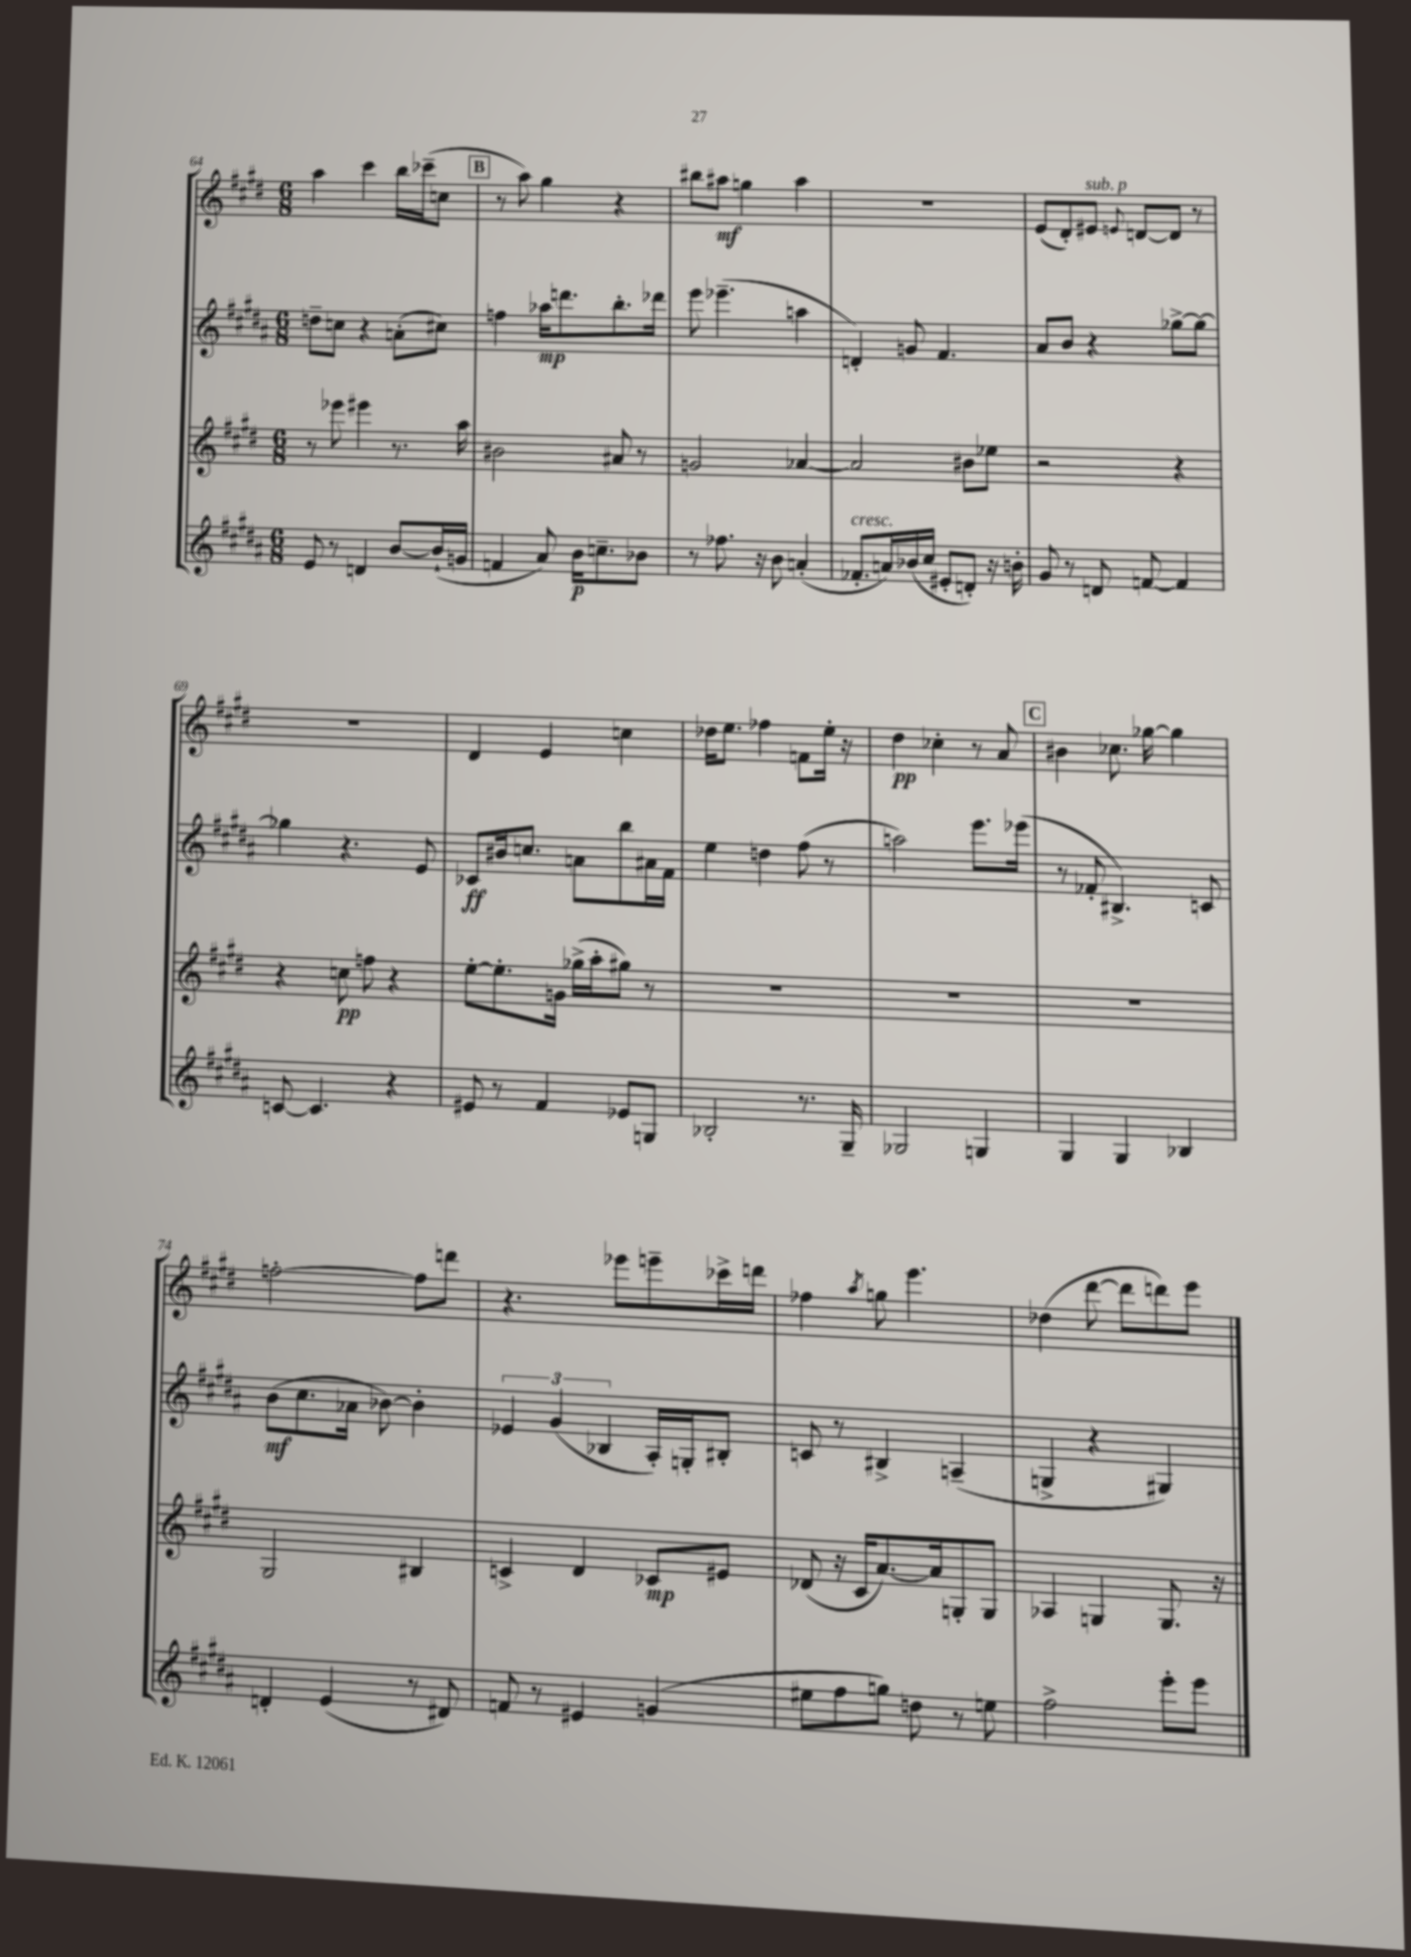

**kern	**dynam	**kern	**dynam	**kern	**dynam	**kern	**dynam
*part4	*part4	*part3	*part3	*part2	*part2	*part1	*part1
*staff4	*staff4	*staff3	*staff3	*staff2	*staff2	*staff1	*staff1
*clefG2	*	*clefG2	*	*clefG2	*	*clefG2	*
*k[f#c#g#d#a#]	*	*k[f#c#g#d#]	*	*k[f#c#g#d#a#]	*	*k[f#c#g#d#]	*
*M6/8	*	*M6/8	*	*M6/8	*	*M6/8	*
=64	=64	=64	=64	=64	=64	=64	=64
8e/	.	8r	.	8ddn~\L	.	4aa\	.
8r	.	8eee-X\	.	8ccn\J	.	.	.
4dn/	.	4eee#X\	.	4r	.	4ccc#\	.
[8b/L	.	8.r	.	(8an'\L	.	16bb\LL	.
.	.	.	.	.	.	(16ccc-X~\J	.
(16b`/L]	.	.	.	8cc#X\J)	.	8ccn\J	.
16gn/JJ	.	16aa\	.	.	.	.	.
!!LO:REH:place=s1:t=B
=65	=65	=65	=65	=65	=65	=65	=65
4fn/	.	2b#X\	.	4ffn\	.	8r	.
.	.	.	.	.	.	8aa\)	.
8a#/)	.	.	.	16aa-X\KL	mp	4gg#\	.
.	.	.	.	8.dddn\	.	.	.
16b\KL	p	.	.	.	.	.	.
8.ccn~\	.	.	.	.	.	.	.
.	.	8a#X/	.	8.bb'\	.	4r	.
8b-X\J	.	8r	.	.	.	.	.
.	.	.	.	16ddd-X\Jk	.	.	.
=66	=66	=66	=66	=66	=66	=66	=66
8r	.	2gn/	.	8eee\	.	8bb#X\L	.
8.ff-X\	.	.	.	(4.eee-X~\	.	8aa#X\J	mf
.	.	.	.	.	.	4ggn\	.
16r	.	.	.	.	.	.	.
8b\	.	.	.	.	.	.	.
(4an'/	.	[4a-X/	.	4aan\	.	4aa#\	.
=67	=67	=67	=67	=67	=67	=67	=67
!LO:TX:a:i:t=cresc.	!	!	!	!	!	!	!
8.f-X'/L	.	2a-/]	.	4dn'/)	.	2.r	.
16an/L)	.	.	.	.	.	.	.
(16b-X/	.	.	.	8gn/	.	.	.
16cc#/JJ	.	.	.	.	.	.	.
8e#X'/L	.	.	.	4.f#/	.	.	.
8dn'/J)	.	8b#X\L	.	.	.	.	.
16r	.	8ee-X\J	.	.	.	.	.
16bn'\	.	.	.	.	.	.	.
=68	=68	=68	=68	=68	=68	=68	=68
8g#/	.	2r	.	8a#/L	.	(8e/L	.
8r	.	.	.	8b/J	.	8d#'/)	.
!	!	!	!	!	!	!LO:TX:a:i:t=sub. p	!
8dn/	.	.	.	4r	.	8e#X/J	.
.	.	.	.	.	.	8qqen/	.
[8fn/	.	.	.	.	.	[8dn/L	.
4f/]	.	4r	.	[8gg-X^\L	.	8d/J]	.
.	.	.	.	8gg-\J_	.	8r	.
!!LO:LB:g=z
=69	=69	=69	=69	=69	=69	=69	=69
[8cn/	.	4r	.	4gg-X\]	.	2.r	.
4.c/]	.	.	.	.	.	.	.
.	.	8ccn\	pp	4.r	.	.	.
.	.	8ffn\	.	.	.	.	.
4r	.	4r	.	.	.	.	.
.	.	.	.	8e/	.	.	.
=70	=70	=70	=70	=70	=70	=70	=70
8e#X/	.	[8ee'\L	.	8c-X/L	ff	4d#/	.
8r	.	8.ee'\]	.	16b#X/k	.	.	.
.	.	.	.	8.ccn/J	.	.	.
4f#/	.	.	.	.	.	4e/	.
.	.	16gn\Jk	.	.	.	.	.
.	.	(16gg-X^\LL	.	8an\L	.	.	.
.	.	16aa'\J	.	.	.	.	.
8e-X/L	.	8gg#X\J)	.	8bb\	.	4ccn\	.
8Gn/J	.	8r	.	16a#X\L	.	.	.
.	.	.	.	16f#\JJ	.	.	.
=71	=71	=71	=71	=71	=71	=71	=71
2B-X'/	.	2.r	.	4ee\	.	16dd-X\KL	.
.	.	.	.	.	.	8.ee\J	.
.	.	.	.	4ddn\	.	4ff-X\	.
8.r	.	.	.	(8ff#\	.	8fn\L	.
.	.	.	.	8r	.	16ee'\Jk	.
16G#~/	.	.	.	.	.	16r	.
=72	=72	=72	=72	=72	=72	=72	=72
2G-X/	.	2.r	.	2aan\)	.	4dd#\	pp
.	.	.	.	.	.	4cc-X'\	.
4Gn/	.	.	.	8.eee\L	.	8r	.
.	.	.	.	.	.	8a/	.
.	.	.	.	(16eee-X\Jk	.	.	.
!!LO:REH:place=s1:t=C
=73	=73	=73	=73	=73	=73	=73	=73
4G#/	.	2.r	.	8r	.	4b#X\	.
.	.	.	.	8f-X'/	.	.	.
4G#/	.	.	.	4.B#X^/)	.	8.cc-X\	.
.	.	.	.	.	.	[16gg-X\	.
4B-X/	.	.	.	.	.	4gg-\]	.
.	.	.	.	8cn/	.	.	.
!!LO:LB:g=z
=74	=74	=74	=74	=74	=74	=74	=74
4dn'/	.	2G#/	.	(8b\L	mf	[2ffn'\	.
.	.	.	.	8.cc#\	.	.	.
(4e/	.	.	.	.	.	.	.
.	.	.	.	16a-X\Jk	.	.	.
.	.	.	.	[8b-X\)	.	.	.
8r	.	4B#X/	.	4b-'\]	.	8ff\L]	.
8d#X/)	.	.	.	.	.	8dddn\J	.
=75	=75	=75	=75	=75	=75	=75	=75
8fn/	.	4cn^/	.	6e-X/	.	4.r	.
8r	.	.	.	.	.	.	.
.	.	.	.	(6g#/	.	.	.
4e#X/	.	4d#/	.	.	.	.	.
.	.	.	.	6B-X/	.	.	.
.	.	.	.	.	.	8eee-X\L	.
(4gn/	.	8c-X/L	mp	16A#'/LL)	.	8eeen~\	.
.	.	.	.	16Gn'/J	.	.	.
.	.	8e#X/J	.	8B#X'/J	.	16ccc-X^\L	.
.	.	.	.	.	.	16dddn\JJ	.
=76	=76	=76	=76	=76	=76	=76	=76
8ee#X\L	.	(8d-X/	.	8cn/	.	4ff-X\	.
8ff#\	.	16r	.	8r	.	.	.
.	.	16c#/KL	.	.	.	.	.
.	.	.	.	.	.	8qaa/	.
8ggn\J)	.	[8.a/)	.	4B#X^/	.	8ggn\	.
8ddn\	.	.	.	.	.	4.eee\	.
.	.	16a/k]	.	.	.	.	.
8r	.	8Gn'/	.	(4An~/	.	.	.
8een\	.	8G/J	.	.	.	.	.
=77	=77	=77	=77	=77	=77	=77	=77
2ff#^\	.	4A-X/	.	4Gn^/	.	(4dd-X\	.
.	.	4Gn/	.	4r	.	[8ddd#\	.
.	.	.	.	.	.	8ddd#\L]	.
8eee'\L	.	8.G/	.	4G#X/)	.	8dddn\)	.
8eee\J	.	.	.	.	.	8eee\J	.
.	.	16r	.	.	.	.	.
==	==	==	==	==	==	==	==
*-	*-	*-	*-	*-	*-	*-	*-
